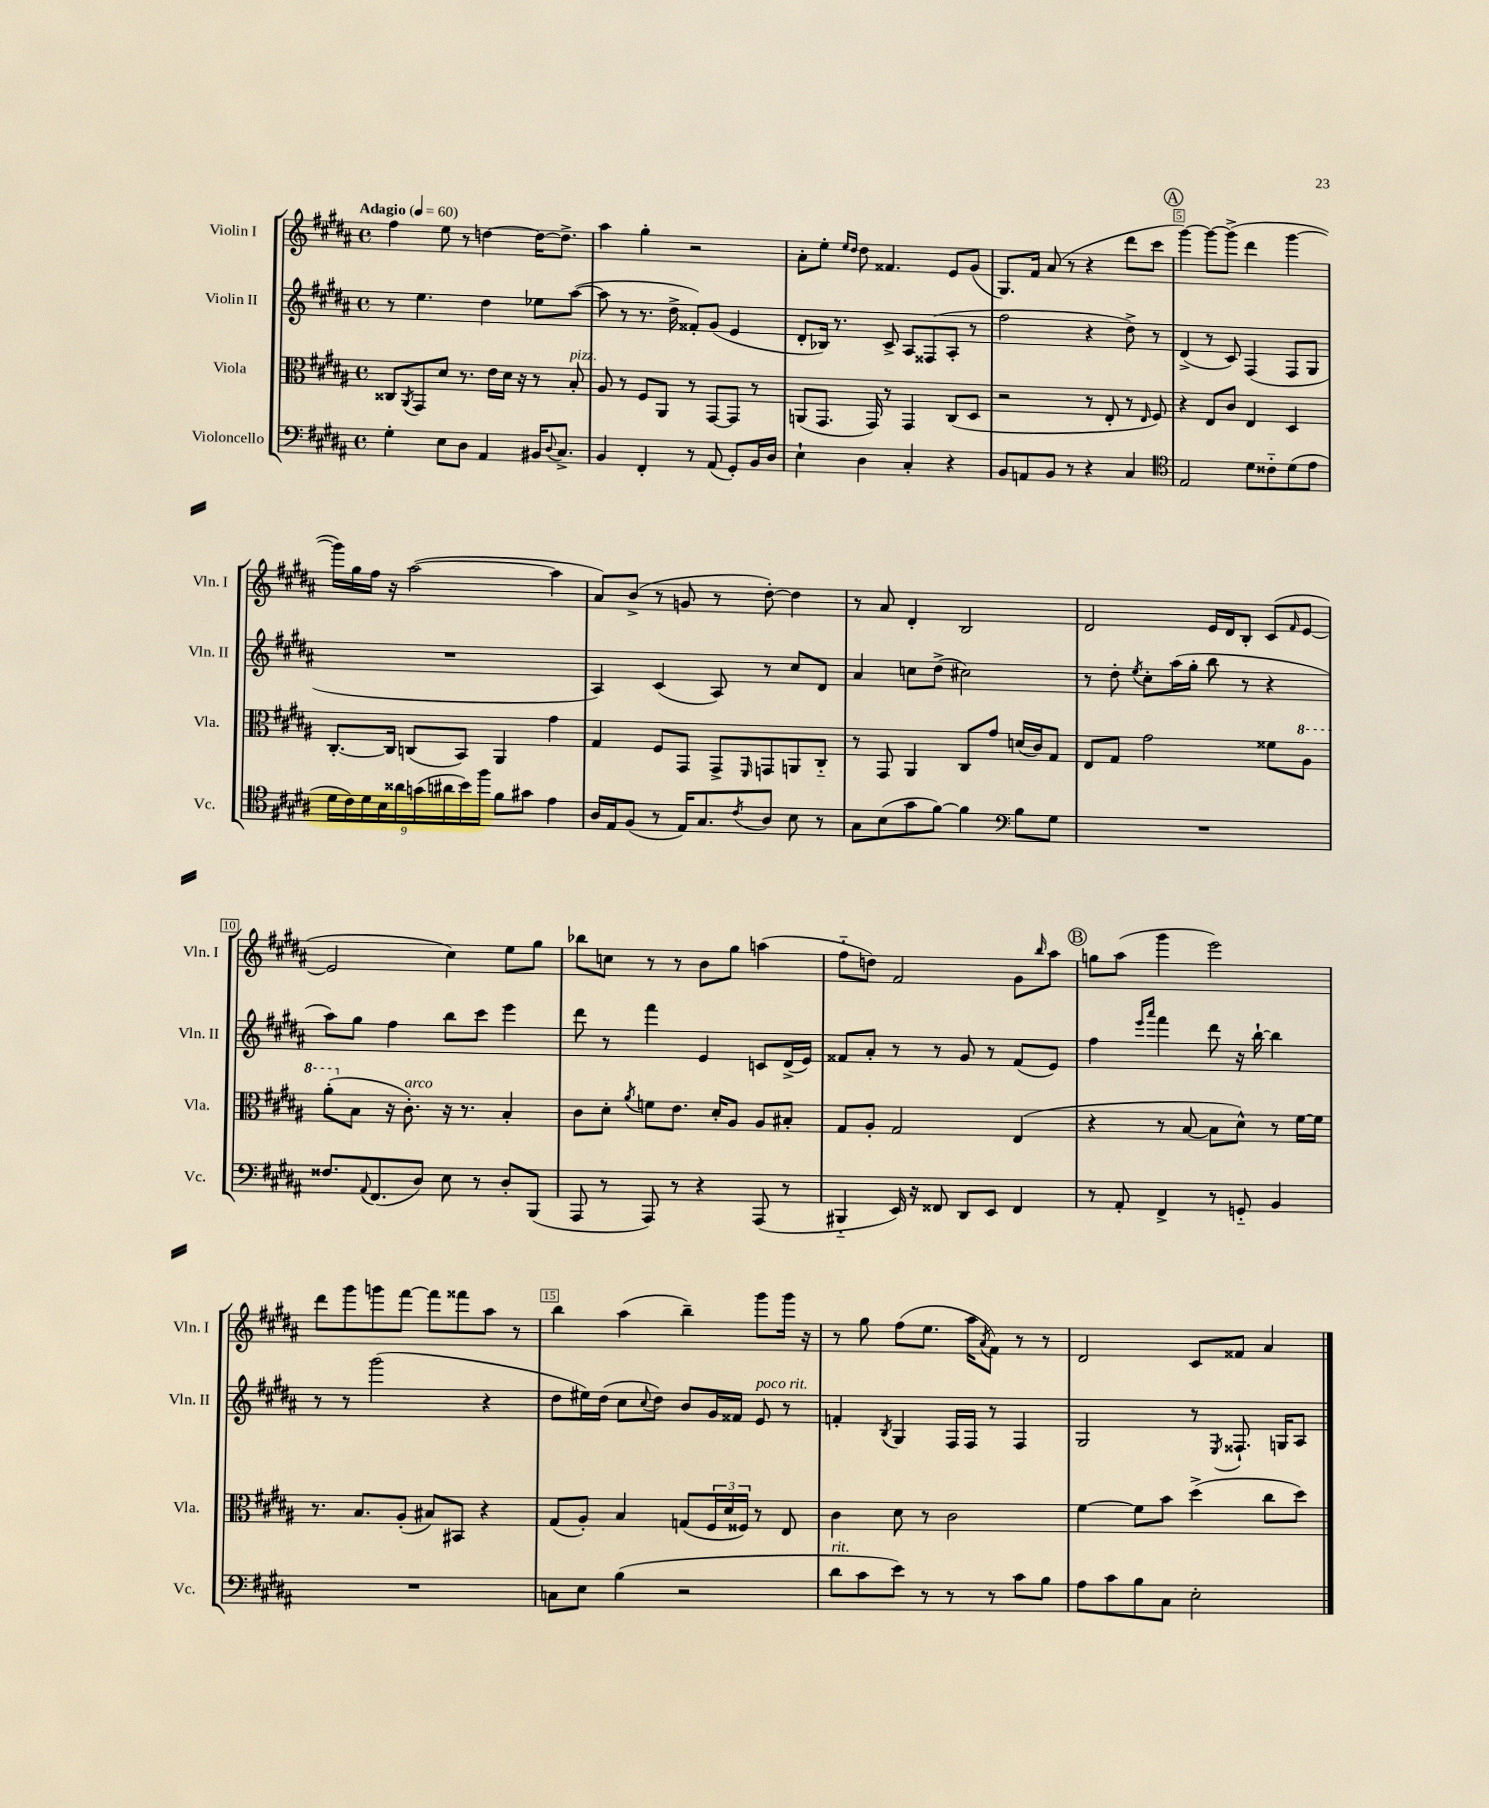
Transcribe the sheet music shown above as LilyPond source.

<<
\new StaffGroup <<
\new Staff = "s0" \with { instrumentName = "Violin I" shortInstrumentName = "Vln. I" } {
    \clef treble \key b \major \defaultTimeSignature \time 4/4 \tempo "Adagio" 4 = 60
    fis''4 e''8 r8 d''4~ d''16~ d''8.-> |
    ais''4 gis''4-. r2 |
    ais'8-. e''8-. \grace { e''16 dis''16 } dis''8 fisis'4. e'8 gis'8( |
    gis8.) fis'16 ais'8( r8 r4 dis'''8 cis'''8 |
    \mark \markup { \circle "A" } gis'''4~) gis'''8~ gis'''8->( dis'''4 gis'''4~ |
    gis'''16) gis''16 fis''16 r16 ais''2~( ais''4 |
    ais'8) b'8->( r8 g'8 r8 dis''8~-.) dis''4 |
    r8 ais'8 dis'4-. b2 |
    dis'2 e'16 dis'16 b8-. cis'8( \grace { fis'16 } e'8~ |
    e'2 cis''4) e''8 gis''8 |
    bes''8 c''8 r8 r8 b'8 gis''8 a''4( |
    fis''8-_ d''8) fis'2 gis'8 \grace { b''16 } ais''8 |
    \mark \markup { \circle "B" } g''8 ais''8( gis'''4 e'''2) |
    dis'''8 gis'''8 g'''8 fis'''8~ fis'''8 fisis'''8 ais''8 r8 |
    b''4 ais''4( b''4--) gis'''8 gis'''16 r16 |
    r8 gis''8 fis''8( e''8. ais''16 \acciaccatura { ais'8 } fis'8) r8 r8 |
    dis'2 cis'8 fisis'8 ais'4 \bar "|." |
}
\new Staff = "s1" \with { instrumentName = "Violin II" shortInstrumentName = "Vln. II" } {
    \clef treble \key b \major \defaultTimeSignature \time 4/4
    r8 e''4. dis''4 ees''8 ais''8~( |
    ais''8 r8 r8. dis''16-> fisis'8-.) gis'8( e'4 |
    dis'8-. bes16) r8. cis'8-> ais8 fisis8( ais8-. r8 |
    fis''2 r4 dis''8->) r8 |
    \mark \markup { \circle "A" } dis'4->( r8 cis'8) fis4( fis8 gis8 |
    R1 |
    ais4) cis'4( ais8) r8 cis''8 dis'8 |
    ais'4 c''8 dis''8->( cis''2) |
    r8 dis''8-. \acciaccatura { e''8 } cis''8-. ais''16( gis''16-. b''8 r8 r4 |
    ais''8) gis''8 fis''4 b''8 cis'''8 e'''4 |
    dis'''8 r8 fis'''4 e'4 c'8 dis'16->( e'16) |
    fisis'8 ais'8-. r8 r8 gis'8 r8 fisis'8( e'8) |
    \mark \markup { \circle "B" } fis''4 \grace { e'''16 ais'''16 } fis'''4 dis'''8 r16 b''16~-! b''4 |
    r8 r8 gis'''2( r4 |
    dis''8 eis''16) dis''16( cis''8 \appoggiatura { cis''8 } dis''8) b'8 gis'16 fisis'16 e'8^\markup { \italic "poco rit." } r8 |
    f'4-. \acciaccatura { b8 } gis4 fis16 fis16 r8 fis4 |
    gis2 r8 \acciaccatura { e8 } fisis8.-! g16 ais8 \bar "|." |
}
\new Staff = "s2" \with { instrumentName = "Viola" shortInstrumentName = "Vla." } {
    \clef alto \key b \major \defaultTimeSignature \time 4/4
    cisis8 \acciaccatura { ais,8 } gis,8 dis'8 r8. e'16 dis'16 r16 r8 b8-.^\markup { \italic "pizz." } |
    ais8 r8 fis8 ais,8 r8 gis,8~ gis,8 r8 |
    a,8( gis,8. gis,16) r8 gis,4 cis8( dis8 |
    r2 r8 e8-. r8 \grace { e16 } fis8) |
    \mark \markup { \circle "A" } r4 e8 cis'8 e4 dis4 |
    cis8.~-. cis16 c8( b,8) ais,4 gis'4 |
    gis4 fis8 gis,8 gis,8-> \grace { fis,16 } g,8 a,8 cis8-_ |
    r8 gis,8 ais,4 cis8 gis'8 d'16( cis'16) gis8 |
    e8 gis8 gis'2 fisis'8 \ottava #1 ais'8 |
    ais''8-.( \ottava #0 b8 r16 cis'8.-.^\markup { \italic "arco" }) r16 r8. b4-. |
    cis'8 dis'8-. \acciaccatura { ais'8 } f'8 e'8. dis'16-. ais8 ais8 bis8-. |
    gis8 ais8-. gis2 e4( |
    \mark \markup { \circle "B" } r4 r8 b8~ b8 dis'8-^) r8 fis'16~ fis'16 |
    r8. b8. ais8-.( bis8) bis,8 r4 |
    gis8( ais8-.) b4 g8( \tuplet 3/2 { fis16 dis'16 fisis16) } r8 e8 |
    cis'4 dis'8 r8 cis'2 |
    fis'4~ fis'8 b'8 dis''4->( cis''8 dis''8) \bar "|." |
}
\new Staff = "s3" \with { instrumentName = "Violoncello" shortInstrumentName = "Vc." } {
    \clef bass \key b \major \defaultTimeSignature \time 4/4
    gis4-. e8 dis8 ais,4 bis,16 \appoggiatura { dis8 } cis8.-> |
    b,4 fis,4-. r8 ais,8( gis,8-.) b,16 dis16 |
    e4-! dis4 cis4-. r4 |
    b,8 a,8 b,8 r8 r4 cis4 |
    \mark \markup { \circle "A" } \clef tenor e2 dis'8 cisis'8-_ dis'8( e'8 |
    \tuplet 9/8 { dis'16 cis'16) dis'16 b16 aisis'16 g'16( ais'16 b'16) fis''16 } fis'8 gis'8 e'4 |
    ais16 e16 fis8( r8 e16) gis8. \acciaccatura { cis'8 } ais8 b8 r8 |
    gis8 b8( gis'8 fis'8~) fis'4 \clef bass b8 gis8 |
    R1 |
    fisis8. \appoggiatura { ais,8 } fis,8.( dis8) e8 r8 dis8-. b,,8( |
    ais,,8 r8 ais,,8) r8 r4 ais,,8( r8 |
    bis,,4-_ e,16) r16 fisis,8 dis,8 e,8 fisis,4 |
    \mark \markup { \circle "B" } r8 ais,8-. fis,4-> r8 g,8-_ b,4 |
    R1 |
    c8 e8 b4( r2 |
    dis'8^\markup { \italic "rit." } cis'8 e'8) r8 r8 r8 cis'8 b8 |
    ais8 cis'8 b8 cis8 e2-. \bar "|." |
}
>>
>>
\layout { \context { \Score \override BarNumber.break-visibility = ##(#f #t #t) barNumberVisibility = #(every-nth-bar-number-visible 5) \override BarNumber.stencil = #(make-stencil-boxer 0.1 0.3 ly:text-interface::print) } }
